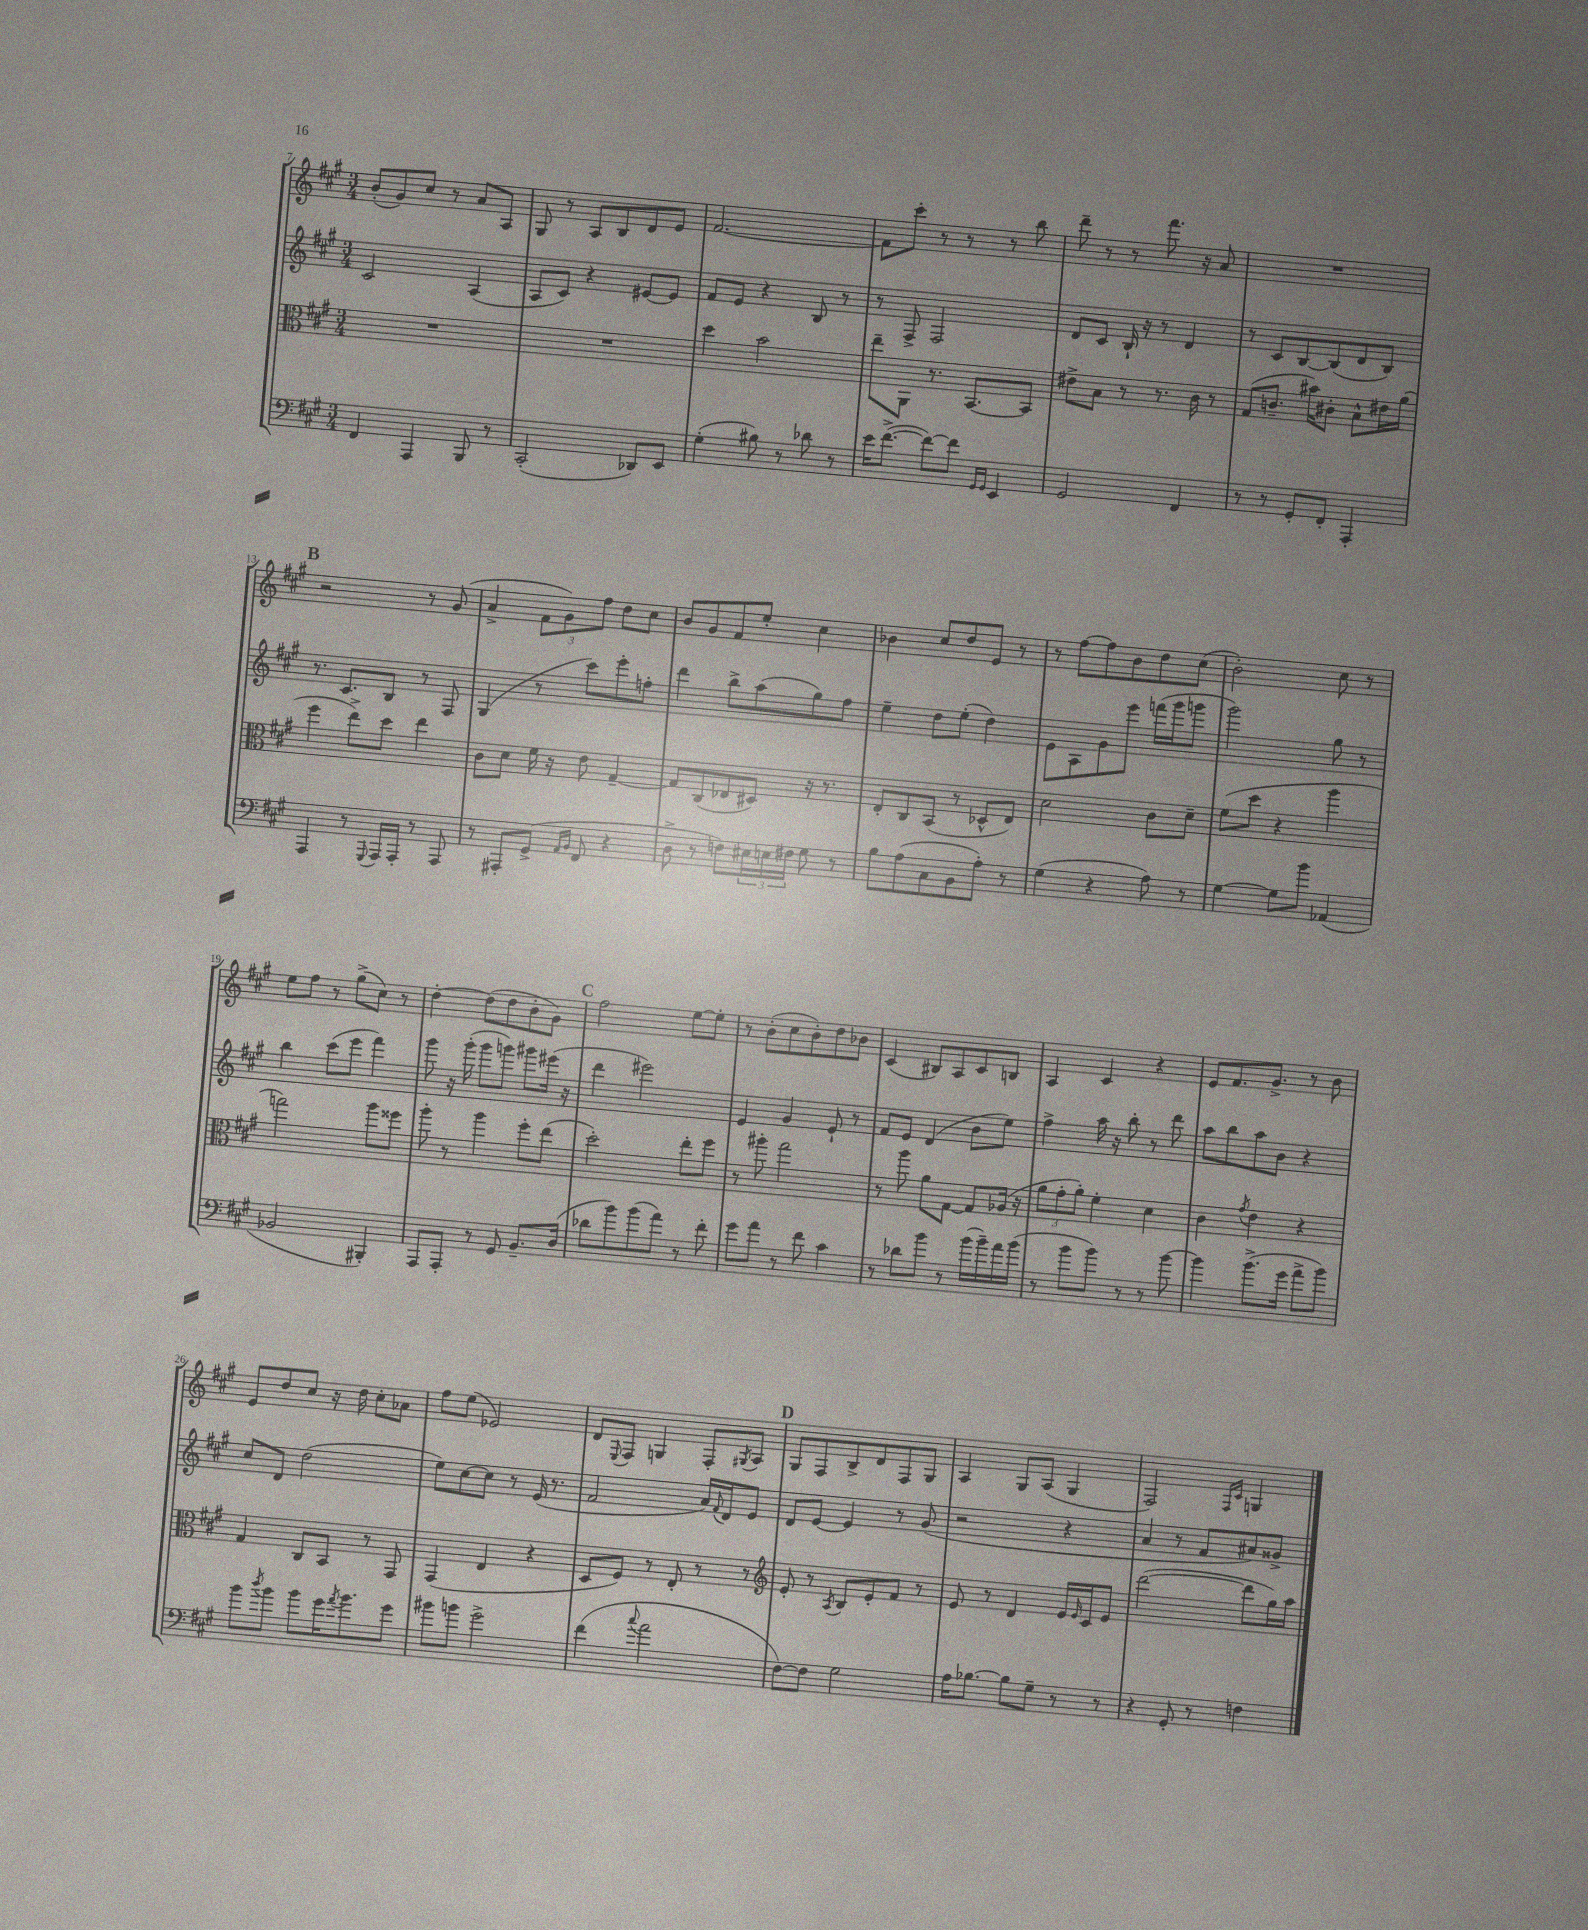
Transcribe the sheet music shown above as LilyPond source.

<<
\new StaffGroup <<
\new Staff = "s0" {
    \clef treble \key a \major \numericTimeSignature \time 3/4
    b'8-.( gis'8) cis''8 r8 a'8 a8 |
    gis8 r8 a8 b8 d'8 e'8 |
    fis'2.~ |
    fis'8 cis'''8-. r8 r8 r8 b''8 |
    d'''8-- r8 r8 fis'''8. r16 a'8 |
    R2. |
    \mark \markup { \bold "B" } r2 r8 gis'8( |
    a'4-> \tuplet 3/2 { fis'8 gis'8) fis''8 } d''8 cis''8 |
    b'8 gis'8 fis'8 e''8-. cis''4 |
    bes'4 cis''8 d''8 e'8 r8 |
    r8 fis''8~ fis''8 b'8 d''8 cis''8( |
    b'2-.) cis''8 r8 |
    e''8 fis''8 r8 gis''8->( cis''8) r8 |
    d''4~-. d''8( d''8 b'8-. gis'8) |
    \mark \markup { \bold "C" } fis''2 e''8~ e''8-. |
    r8 b'8-.( cis''8 b'8-.) d''8 bes'8 |
    cis'4( bis8) a8 cis'8 b8 |
    a4 cis'4 r4 |
    e'8 fis'8. gis'8.-> r8 b'8 |
    e'8 d''8 cis''8 r16 d''16 cis''8-. aes'8 |
    fis''8 e''8( ees'2) |
    d'8 \appoggiatura { e8 } fis8 g4 fis8-. \acciaccatura { gis8 } a8 |
    \mark \markup { \bold "D" } gis8 fis8 b8-> d'8 fis8 gis8 |
    a4 gis8 a8( gis4 |
    fis2) \grace { fis16 cis'16 } g4 \bar "|." |
}
\new Staff = "s1" {
    \clef treble \key a \major \numericTimeSignature \time 3/4
    cis'2 a4( |
    a8 cis'8) r4 eis'8~ eis'8 |
    fis'8 e'8 r4 b8 r8 |
    r8 fis8-> fis2 |
    d'8 cis'8 b16-! r16 r8 d'4 |
    r8 cis'8 b8~ b8( d'8 b8) |
    \mark \markup { \bold "B" } r8. cis'8. b8 r8 fis8 |
    gis4( r8 cis'''8) e'''8-. f''8-. |
    d'''4 b''8-> a''8( gis''8) fis''8 |
    e''4-- d''8 e''8-.( d''4) |
    e'8 a8 gis'8 e'''8 f'''16( gis'''16 g'''8 |
    gis'''2) gis''8 r8 |
    b''4 cis'''8( e'''8 fis'''4) |
    gis'''8 r16 gis'''16-.( gis'''8 g'''8) gis'''8 eis'''16( r16 |
    \mark \markup { \bold "C" } d'''4 eis'''2) |
    e'4 gis'4 e'8-! r8 |
    fis'8 e'8 d'4( b'8 e''8) |
    fis''4-> a''16 r16 b''8-. r8 d'''8 |
    a''8 b''8 a''8 b'8 r4 |
    cis''8 d'8 d''2( |
    e''8) cis''8~ cis''8 r8 e'16( r8. |
    fis'2 a'16) \appoggiatura { fis'8 } d'16 e'8 |
    \mark \markup { \bold "D" } d'8 e'8~ e'4 r8 gis'8( |
    r2 r4 |
    a'4 r8 fis'8 ais'8) gisis'8-> \bar "|." |
}
\new Staff = "s2" {
    \clef alto \key a \major \numericTimeSignature \time 3/4
    R2. |
    R2. |
    d''4 b'2 |
    e''8-- a,8 r8. b,8.~ b,8 |
    eis'8-> b8 r8 r8. cis'16 r8 |
    gis8( c'8.-- bis'16) cis'8-. b8-^ eis'16 a'16( |
    \mark \markup { \bold "B" } fis''4 e''8->) d''8 e''4 |
    cis'8 d'8 fis'16 r16 e'8 gis4~-- |
    gis8 cis8( ees8 dis8) r16 r8. |
    e8-. cis8 b,8( r8 des8-^ e8) |
    d'2 cis'8 d'8-- |
    fis'8( d''8 r4 a''4 |
    g''2) a''8 fisis''8 |
    a''8-. r8 a''4 fis''8-. e''8( |
    \mark \markup { \bold "C" } d''2-.) e''8-. fis''8 |
    r8 ais''8-. gis''2 |
    r8 a''8 a'8 gis8~ gis8 aes16( r16 |
    \tuplet 3/2 { a'8 gis'8-. a'8-.) } fis'4-. d'4 |
    cis'4 \acciaccatura { gis'8 } e'4 r4 |
    gis4 cis8 b,8 r8 gis,8 |
    gis,4( e4 r4 |
    d8 fis8) r8 e8-. r8 r8 |
    \mark \markup { \bold "D" } \clef treble e'8-. r8 \acciaccatura { a8 } b8 e'8-. fis'8 r8 |
    e'8 r8 d'4 e'16 \grace { e'16 } cis'16 e'8 |
    d'''2~( d'''8 gis''16) a''16 \bar "|." |
}
\new Staff = "s3" {
    \clef bass \key a \major \numericTimeSignature \time 3/4
    fis,4 a,,4 b,,8 r8 |
    cis,2-.( des,8) e,8 |
    gis4-.( bis8) r8 des'8 r8 |
    e'16 fis'8.~->( fis'8~) fis'8 \grace { gis,16 gis,16 } e,4 |
    gis,2 fis,4 |
    r8 r8 gis,8-. fis,8-. a,,4-. |
    \mark \markup { \bold "B" } a,,4 r8 \appoggiatura { gis,,8 } a,,16 a,,16-. r8 a,,8 |
    r8 ais,,8-. gis,8->( \grace { a,16 b,16 } fis,8 r4 |
    d8-> r8 f8) \tuplet 3/2 { eis16 e16 fis16 } gis8 r8 |
    b8 a8( cis8 b,8 a8-.) r8 |
    gis4( r4 a8) r8 |
    gis4~ gis8 b'8 aes,4( |
    bes,2 bis,,4-.) |
    a,,8 a,,8-. r8 gis,8 b,8.-- d16( |
    \mark \markup { \bold "C" } des'8 b'8) b'8( a'8) r8 fis'8-. |
    gis'8 a'8 r8 fis'8 cis'4 |
    r8 des'8 b'8 r8 b'16( b'16--) a'16 b'16( |
    r8 b'8 b'8) r8 r8 b'8~ |
    b'4 b'8.->( gis'16 a'8-> b'8) |
    b'8 \acciaccatura { d''8 } b'8 b'8 gis'16 \acciaccatura { a'8 } b'8. gis'8 |
    bis'8 b'8 gis'2-> |
    fis'4( \appoggiatura { cis''8 } a'2 |
    \mark \markup { \bold "D" } fis8~) fis8 gis2 |
    a16 bes8.~ bes8 gis8-- r8 r8 |
    r4 gis,8-. r8 f4 \bar "|." |
}
>>
>>
\layout { \context { \Score currentBarNumber = #7 } }
